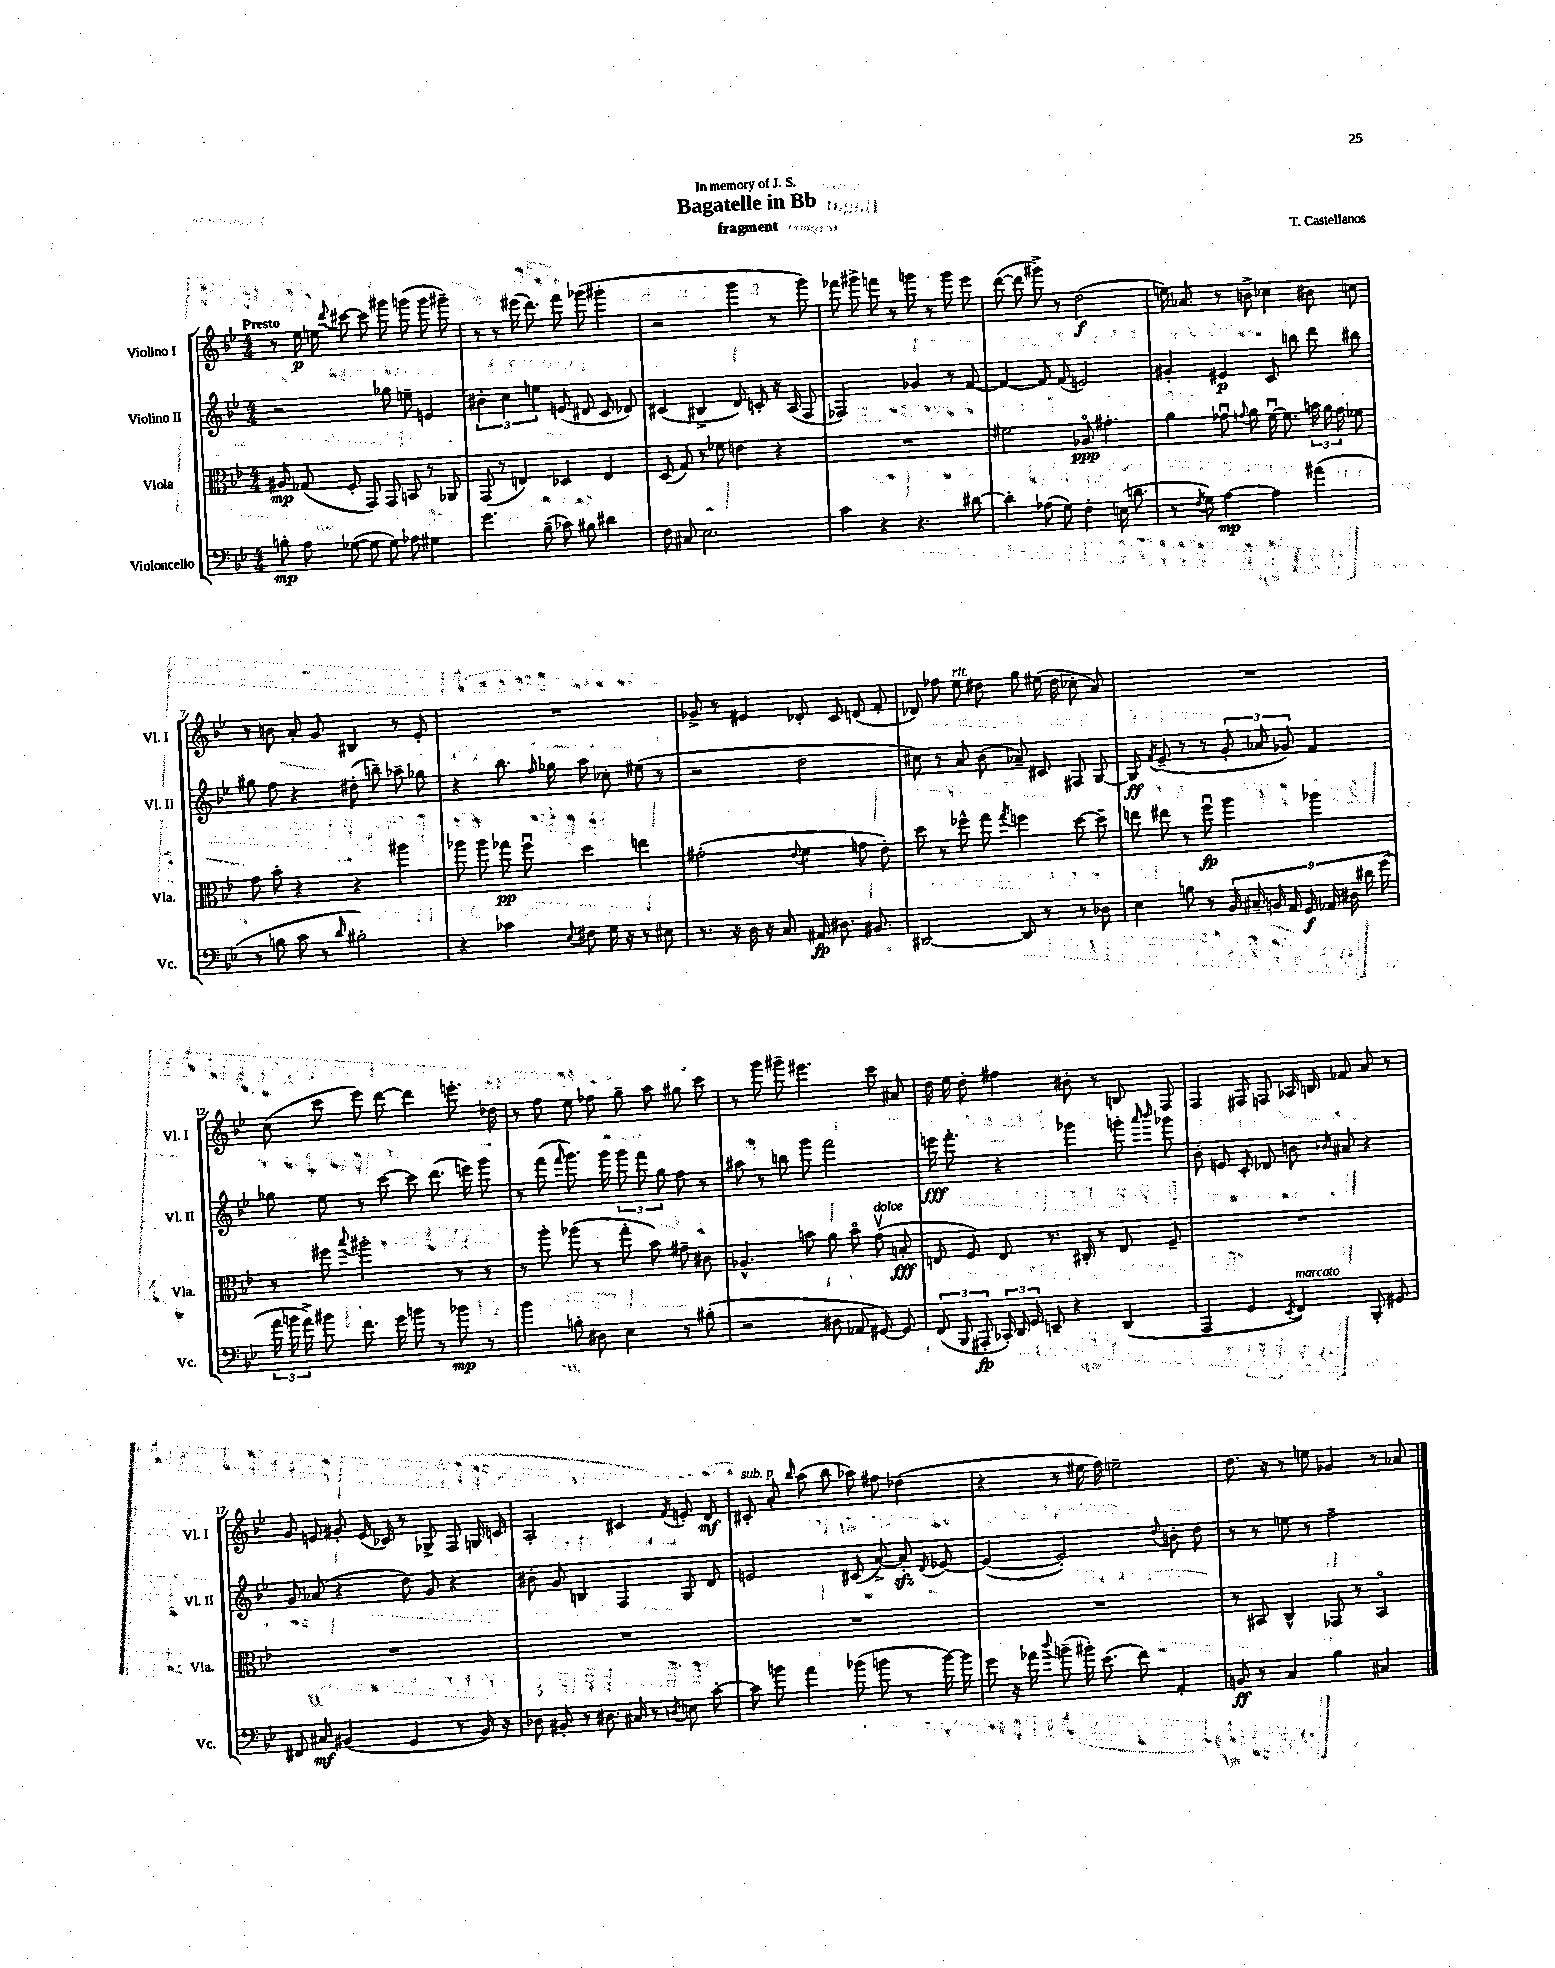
\header { title = "Bagatelle in Bb" composer = "T. Castellanos" subtitle = "fragment" dedication = "In memory of J. S." }
<<
\new StaffGroup <<
\new Staff = "s0" \with { instrumentName = "Violino I" shortInstrumentName = "Vl. I" } {
    \clef treble \key bes \major \numericTimeSignature \time 4/4 \tempo "Presto"
    \autoBeamOff r8 ees''16\p e''16 \appoggiatura { d'''8 } cis'''8~ cis'''8 gis'''8 g'''8( g'''8 gis'''8--) |
    r8 r8 eis'''16( d'''8.) f'''8 ges'''8( gis'''4-. |
    r2 g'''4 r8 g'''8) |
    fes'''8 gis'''8-> f'''8 r8 g'''8 r8 g'''8 ees'''8 |
    d'''8~( d'''8 gis'''8->) r8 d''2\f( |
    e''16) aes'8. r8 b'8-> ces''4 bis'8 c''8 |
    r8 b'8 a'8-. g'8 bis4 r8 ees'8-. |
    R1 |
    ges'8-> r8 eis'4 des'8-. c'8 d'8( f'8-. |
    des'8) fes''8 ees''8^\markup { \italic "rit." } dis''8 g''8 eis''16( dis''16 ces''8-. a'8) |
    R1 |
    c''8( c'''8 ees'''8) d'''8~ d'''4 e'''8.-. des''16 |
    r8 f''8 ees''8 fes''8 g''8-- a''8 gis''8 c'''8 |
    r8 g'''8 gis'''8-- eis'''4. c'''8 ais'8 |
    d''16 ees''16 d''8-. fis''4 bis'8-. r8 b8 f8 |
    f4 fis8 f8 aes16 b16 fes'8 a'8 r8 |
    g'8 e'8 gis'8-. e'16( ces'16) r8 ges8-> f8 g16 c'16 |
    a2-. cis'4 \acciaccatura { f'8 } e'8-. d'8\mf |
    cis'8-.^\markup { \italic "sub. p" } a'8-. \grace { bes''16 } a''8( bes''8 aes''8) fis''8 des''4( |
    r4 r8 eis''16 f''16) e''2-- |
    d''8. r16 r8 e''8 ges'4 r8 aes'8 \bar "|." |
}
\new Staff = "s1" \with { instrumentName = "Violino II" shortInstrumentName = "Vl. II" } {
    \clef treble \key bes \major \numericTimeSignature \time 4/4
    \autoBeamOff r2 ges''8 e''8-- e'4 |
    \tuplet 3/2 { bis'4-. c''4 e''4 } e'8( dis'8 c'8 des'8) |
    cis'4( bis4-> d'8) c'8-. r16 a16( f8 |
    fes2) ges'4 r8 f'8~ |
    f'4~ f'8 f'8( e'2) |
    gis'4-. eis'4\p c'8 b''8 d'''8 bis''8 |
    gis''8 f''8 r4 dis''8-.( b''8--) aes''8-- ges''8 |
    r4 bes''8. \grace { f''16 } ges''16 a''8 ces''8-. eis''8( r8 |
    r2 d''2 |
    cis''8) r8 a'8 bes'8( aes'8--) cis'8 fis8 g8~ |
    g8\ff \acciaccatura { f'8 } ees'8--( r8 r8 \tuplet 3/2 { g'8-. aes'8 ges'8) } f'4 |
    ges''8 ees''8 r8 c'''8~ c'''8 d'''8.( e'''16) g'''8 |
    r8 f'''8( \grace { f'''16 } g'''8.) g'''16 \tuplet 3/2 { g'''8 f'''8 g''8 } f''8 r8 |
    ais''8 r8 b''8 g'''8 f'''2 |
    e'''16\fff f'''8.-. r4 ges'''4 g'''8-. \grace { a'''16 bes'''16 } ges'''8 |
    bes'8-. e'8 c'8-. des'8 b'8 \grace { bes'16 } ais'8 r4 |
    g'8 aes'8( r4 d''8) g'8 r4 |
    bis'8-. g'8 b4 f4 g8 d'8 |
    e'2 cis'8( a'8~->) a'8-.\sfz \acciaccatura { d'8 } ees'8~ |
    ees'4~( ees'2-.) \appoggiatura { d''8 } b'8-. d''8 |
    r8 r8 e''8 r8 f''2-- \bar "|." |
}
\new Staff = "s2" \with { instrumentName = "Viola" shortInstrumentName = "Vla." } {
    \clef alto \key bes \major \numericTimeSignature \time 4/4
    \autoBeamOff ais8\mp ges8( f8-. g,8) g,8 b,8 r8 aes,8 |
    g,8( r8 e4) des4 e4 |
    d8( g8) r8 fes'8 e'4 r4 |
    R1 |
    fis'2 aes8\flageolet\ppp gis'4.-. |
    a'4 ges'8\downbow \appoggiatura { g'8 } a'8 f'16~\downbow f'8. \tuplet 3/2 { b'16 a'16 g'16 } fes'8 |
    g'8 bes'8-. r4 r4 ais''4 |
    aes''8 aes''8 ges''8\pp f''8\downbow d''4 e''4 |
    gis'2-.( \appoggiatura { ees'8 } f'4 g'8 ees'8-.) |
    d''8 r8 fes''8-^ g''8 \acciaccatura { g''8 } f''4 d''8~ d''8-- |
    e''8 eis''8 r8 f''8\downbow\fp a''4 aes''4 |
    r8 fis''8 \appoggiatura { bes''8 } ais''2-. r8 r8 |
    r8 a''8-. aes''8( r8 g''8-. bes'8) gis'8-- cis'8 |
    aes4.-^ b'8 a'8 b'8\flageolet g'8\upbow^\markup { \italic "dolce" }( b8-.\fff |
    e8 f8) e8 r8. cis16-. r8 e8 f8-- |
    R1 |
    R1 |
    R1 |
    R1 |
    R1 |
    r8 bis,8 c4-^ ges,8 r8 bis,4\flageolet \bar "|." |
}
\new Staff = "s3" \with { instrumentName = "Violoncello" shortInstrumentName = "Vc." } {
    \clef bass \key bes \major \numericTimeSignature \time 4/4
    \autoBeamOff b8-.\mp a8 ges8~( ges8 ges8) aes8 gis4 |
    g'4. bes8--( ces'8) bis8 dis'4 |
    f8 cis8 ees2. |
    c'4 r4 r4. dis'8~ |
    dis'4-. aes8( g8) f4-. e16( d'8. |
    r8 \acciaccatura { f8 } g8) a4~\mp a4 ais'4( |
    r8 b8 c'8 r8 \grace { d'16 } bis2-.) |
    r4 ces'4 \appoggiatura { ees8 } fis8 g16 r16 r8 eis8 |
    r8. r16 d16 r16 c8. ais,16\fp dis8. bis,8. |
    dis,2~ dis,8 r8 r8 des8 |
    ees4 b8 r8 \tuplet 9/8 { bes,16 cis16-- b,16 a,16 g,16\f aes,16 dis16 dis'16 g'16( } |
    \tuplet 3/2 { a'16 b'16 a'16->) } bis'8 f'8. g'16 b'8 r8 bes'8\mp r8 |
    bes'4 b8-. dis8 ees4 r8 bis8-.( |
    r2 dis8 aes,8 gis,8~) gis,8 |
    \tuplet 3/2 { f,8( bes,,8 ais,,8-.\fp } \tuplet 3/2 { ces,16-.) d,16 g,16 } e,8-- r4 d,4( |
    a,,4 g,4 \acciaccatura { ees,8 } f,4^\markup { \italic "marcato" }) bes,,8-. gis,8 |
    fis,8 cis8\mf bis,4( g,4 r8 bis,16) r16 |
    des8 bis,8-. r8 dis8. cis16 r8 \acciaccatura { d8 } e8 c'8~-. |
    c'8 b'8 a'4 bes'8( b'8 r8 b'16~) b'16 |
    g'8 r16 aes'16 \appoggiatura { d''8 } b'8--( bis'16-.) ees'8.( f'8) a,4-. |
    b,8\ff r8 c4 bes4 cis4 \bar "|." |
}
>>
>>
